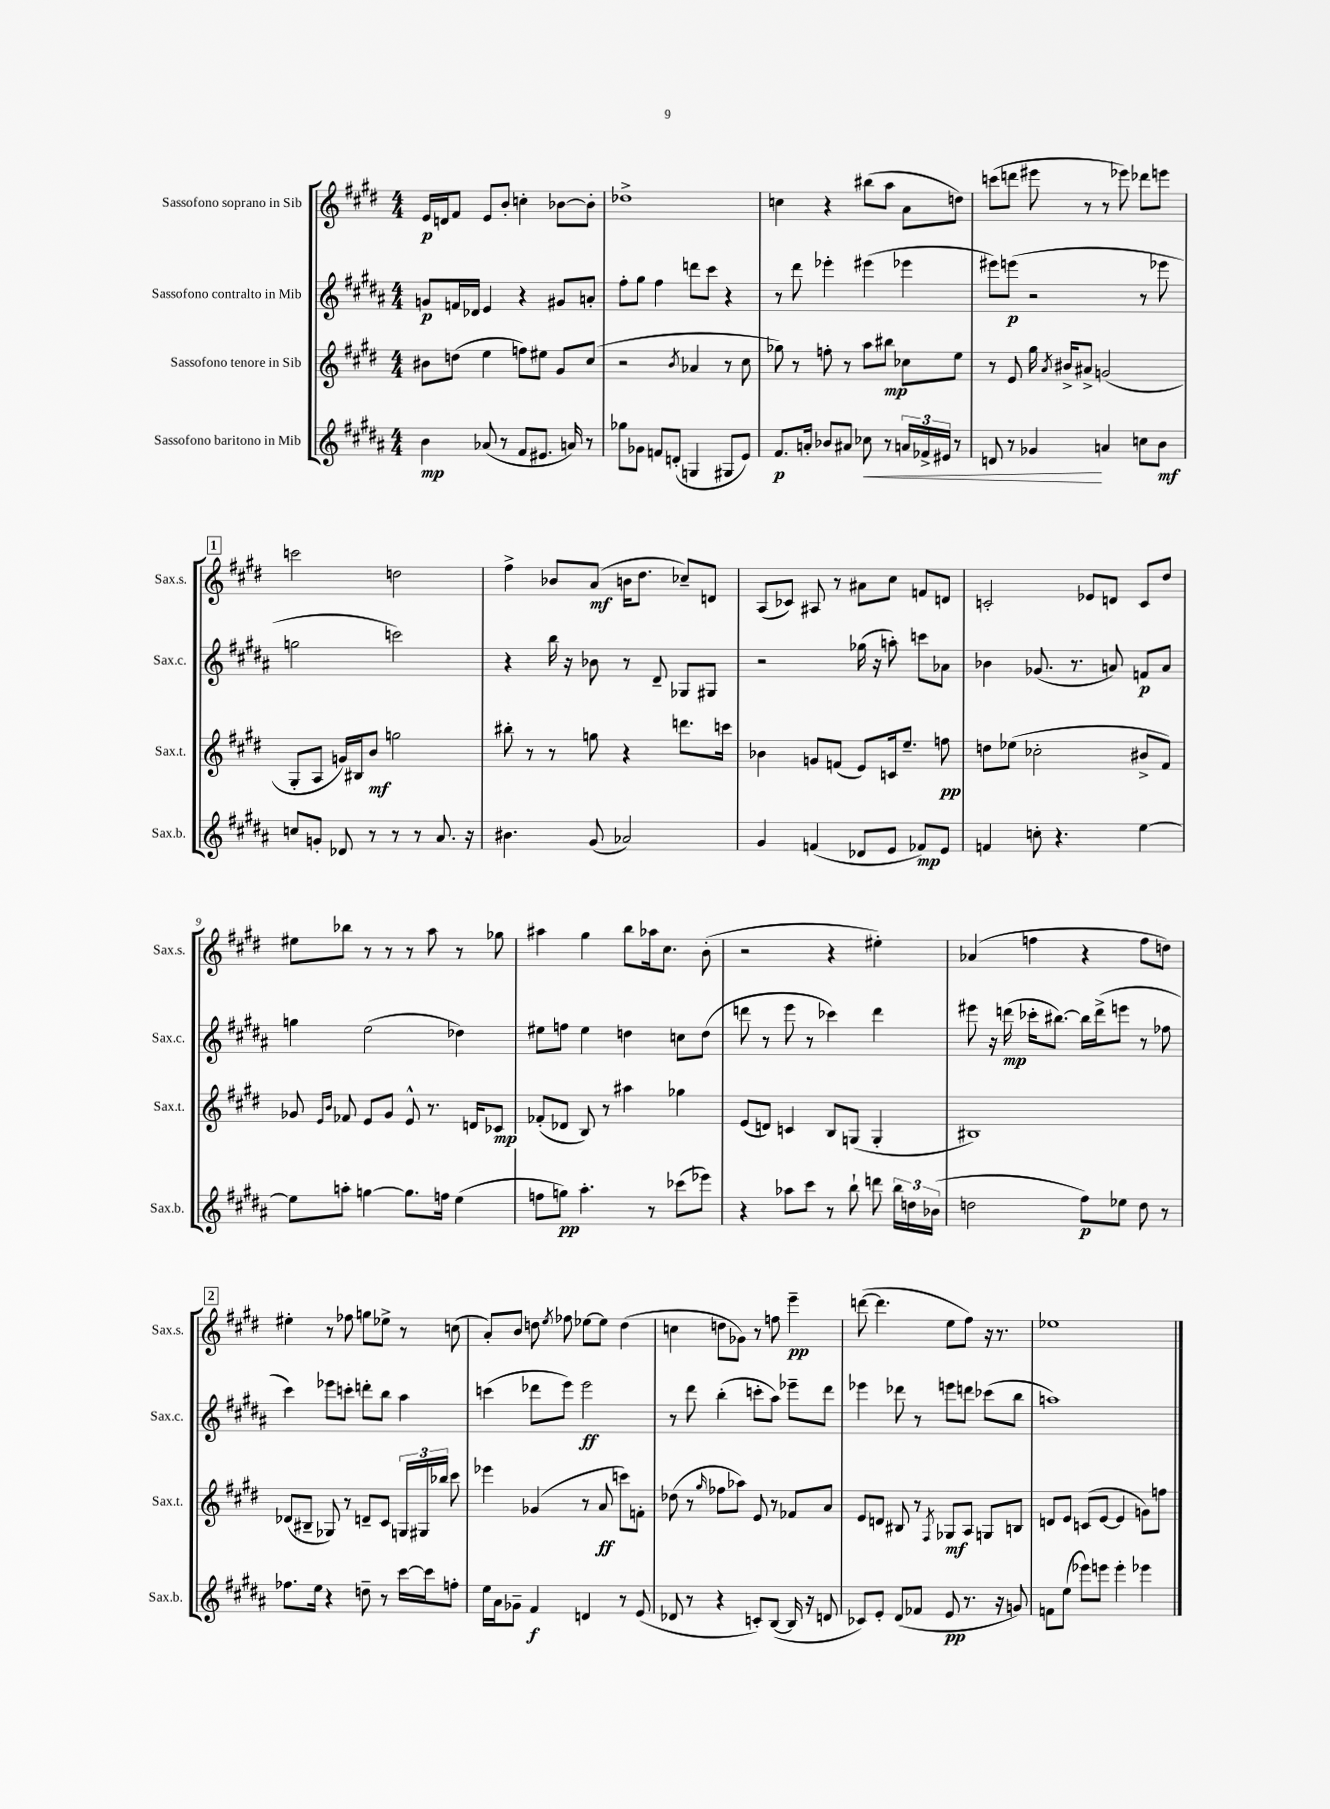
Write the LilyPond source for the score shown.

<<
\new StaffGroup <<
\new Staff = "s0" \with { instrumentName = "Sassofono soprano in Sib" shortInstrumentName = "Sax.s." } {
    \clef treble \key e \major \numericTimeSignature \time 4/4
    \autoBeamOff e'16[\p d'16 fis'8] e'8[ b'8]-. c''4-. bes'8[~ bes'8]-. |
    des''1-> |
    c''4 r4 bis''8[( a''8] a'8[ d''8]) |
    c'''8[( d'''8] eis'''8 r8 r8 ees'''8) des'''8[ e'''8] |
    \mark \markup { \box "1" } c'''2 d''2 |
    fis''4-> bes'8[ a'8]\mf( b'16[ dis''8.] ces''8[--) d'8] |
    a8[( ces'8]) ais8 r8 ais'8[ cis''8] f'8[ d'8] |
    c'2-. ees'8[ d'8] c'8[ dis''8] |
    eis''8[ bes''8] r8 r8 r8 a''8 r8 ges''8 |
    ais''4 gis''4 b''8[ aes''16 cis''8.] b'8-.( |
    r2 r4 eis''4-.) |
    aes'4( f''4 r4 f''8[ d''8]) |
    \mark \markup { \box "2" } eis''4-. r8 fes''8 g''8[ ees''8]-> r8 c''8( |
    a'8[-.) b'8] d''8 \acciaccatura { e''8 } fes''8 ees''8[~ ees''8] d''4( |
    c''4 d''8[ ges'8]) r8 f''8 e'''4--\pp |
    d'''8~( d'''4. e''8[ fis''8]) r16 r8. |
    ees''1 \bar "|." |
}
\new Staff = "s1" \with { instrumentName = "Sassofono contralto in Mib" shortInstrumentName = "Sax.c." } {
    \clef treble \key b \major \numericTimeSignature \time 4/4
    \autoBeamOff g'8[\p f'16 des'16] e'4 r4 gis'8[ a'8]-. |
    fis''8[-. gis''8] fis''4 d'''8[ cis'''8] r4 |
    r8 dis'''8 ees'''4-. eis'''4( ees'''4 |
    eis'''8[) e'''8]\p( r2 r8 ees'''8 |
    \mark \markup { \box "1" } g''2 c'''2) |
    r4 b''16 r16 bes'8 r8 dis'8-- ges8[ gis8] |
    r2 ges''16( r16 a''8-.) c'''8[ aes'8] |
    bes'4 ges'8.( r8. a'8) f'8[\p a'8] |
    g''4 e''2( des''4) |
    eis''8[ f''8] eis''4 d''4 c''8[ d''8]( |
    d'''8 r8 e'''8 r8 ces'''4) d'''4 |
    eis'''8 r16 d'''16\mp( ces'''16[-. bis''8.]~) bis''16[ d'''16->( e'''8] r8 fes''8 |
    \mark \markup { \box "2" } cis'''4) ees'''8[ c'''8]-. d'''8[-. b''8] ais''4 |
    c'''4( des'''8[ e'''8]) e'''2\ff |
    r8 dis'''8 b''4-.( c'''8[-. ais''8]) ees'''8[-- dis'''8] |
    ees'''4 des'''8 r8 e'''8[ d'''8] ces'''8[( b''8] |
    a''1) \bar "|." |
}
\new Staff = "s2" \with { instrumentName = "Sassofono tenore in Sib" shortInstrumentName = "Sax.t." } {
    \clef treble \key e \major \numericTimeSignature \time 4/4
    \autoBeamOff bis'8[ d''8]( e''4 f''8[) eis''8] gis'8[ cis''8]( |
    r2 \acciaccatura { b'8 } aes'4 r8 cis''8 |
    ges''8) r8 f''8-. r8 a''8[ bis''8]\mp ces''8[ e''8] |
    r8 e'8 gis''16 \acciaccatura { a'8 } bis'16[-> ais'8]-> g'2( |
    \mark \markup { \box "1" } gis8[-. a8] g'16[) bis16 b'8]\mf g''2 |
    bis''8-. r8 r8 g''8 r4 d'''8.[ c'''16] |
    bes'4 g'8[ f'8]( e'8[) c'16 e''8.]-- f''8\pp |
    d''8[ ees''8]( ces''2-. bis'8[-> fis'8]) |
    ges'8 \grace { e'16[ b'16] } fes'8 e'8[ ges'8] e'8-^ r8. d'16[ ces'8]\mp |
    fes'8[-.( des'8] b8) r8 ais''4 ges''4 |
    e'8[( d'8]) c'4 b8[ g8]( g4-. |
    bis1) |
    \mark \markup { \box "2" } des'8[( bis8]-- ges8) r8 d'8[-- cis'8] \tuplet 3/2 { g16[ gis16 bes''16] } cis'''8 |
    ees'''4 ges'4( r8 a'8\ff c'''8[) f'8]-. |
    des''8( r8 \grace { gis''16 } fes''8[ aes''8]) e'8 r8 fes'8[ a'8] |
    e'8[ d'8] bis8 r8 \acciaccatura { fis8 } ges8[\mf a8] g8[ b8] |
    d'8[ e'8] c'8[( e'8]~ e'4 g'8[) f''8] \bar "|." |
}
\new Staff = "s3" \with { instrumentName = "Sassofono baritono in Mib" shortInstrumentName = "Sax.b." } {
    \clef treble \key b \major \numericTimeSignature \time 4/4
    \autoBeamOff b'4\mp aes'8( r8 fis'8[ eis'8.] a'16) r8 |
    ges''8[ ges'8] f'8[ d'8]-.( g4 gis8[ e'8]) |
    fis'8.[\p a'16]-. bes'8[ ais'8] ces''8\< r8 \tuplet 3/2 { a'16[ fes'16-> eis'16] } r8 |
    d'8 r8 ges'4\! a'4 c''8[ b'8]\mf |
    \mark \markup { \box "1" } c''8[ g'8]-. des'8 r8 r8 r8 ais'8. r16 |
    bis'4. gis'8( aes'2) |
    gis'4 f'4( des'8[ e'8] fes'8[\mp) e'8] |
    f'4 c''8-. r4. e''4~ |
    e''8[ a''8]-. g''4~ g''8.[ f''16] e''4( |
    f''8[ g''8]\pp) ais''4.-. r8 ces'''8[( ees'''8]) |
    r4 aes''8[ cis'''8] r8 b''8-! d'''8 \tuplet 3/2 { b''16[ d''16 bes'16]( } |
    d''2 fis''8[\p) ees''8] d''8 r8 |
    \mark \markup { \box "2" } fes''8.[ e''16] r4 d''8-- r8 cis'''16[~ cis'''16 f''8]-. |
    e''16[ ais'16 ges'8]-- fis'4\f d'4 r8 e'8( |
    des'8 r8 r4 c'8[-.) b8]~( b16 r16 d'8 |
    ces'8[) e'8]-. dis'8[( fes'8] e'8\pp r8. r16 g'8) |
    f'8[ e''8]( ees'''8[) e'''8] e'''4-. ees'''4 \bar "|." |
}
>>
>>
